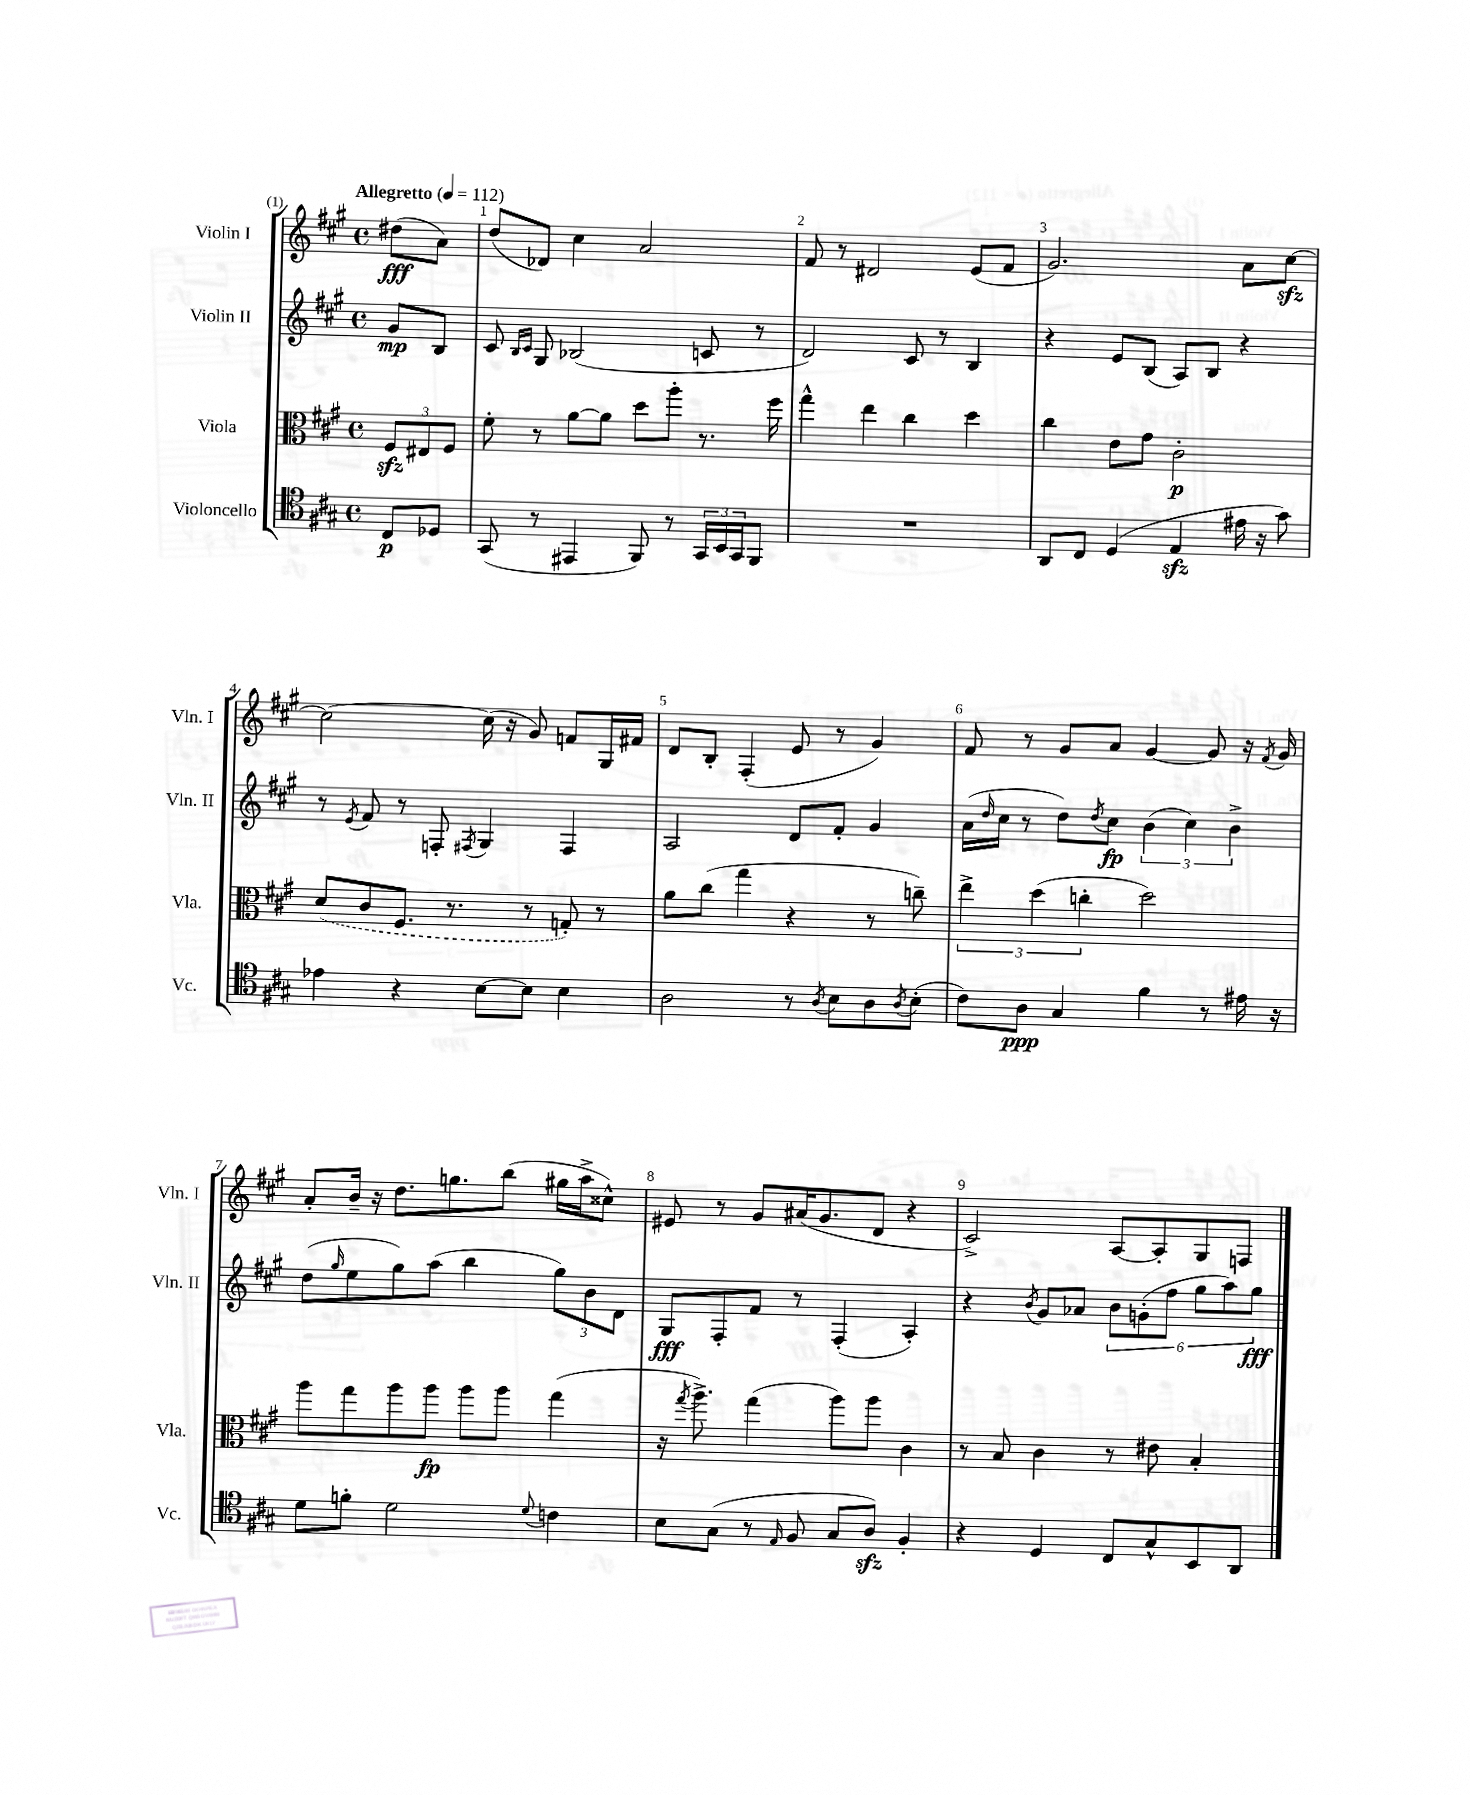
<<
\new StaffGroup <<
\new Staff = "s0" \with { instrumentName = "Violin I" shortInstrumentName = "Vln. I" } {
    \clef treble \key a \major \defaultTimeSignature \time 4/4 \partial 4 \tempo "Allegretto" 4 = 112
    dis''8\fff( a'8) |
    d''8( des'8) cis''4 a'2 |
    fis'8 r8 dis'2 e'8( fis'8 |
    gis'2.) a'8 cis''8~\sfz |
    cis''2~ cis''16( r16 gis'8) f'8 gis16 fis'16 |
    d'8 b8-. fis4-.( e'8 r8 gis'4) |
    fis'8 r8 gis'8 a'8 gis'4~ gis'8 r16 \acciaccatura { fis'8 } gis'16 |
    a'8-. b'16-- r16 d''8. g''8. b''8( gis''16 a''16-> cisis''8-^) |
    eis'8 r8 gis'8 ais'16( gis'8. d'8 r4 |
    cis'2->) a8~ a8-. gis8 f8 \bar "|." |
}
\new Staff = "s1" \with { instrumentName = "Violin II" shortInstrumentName = "Vln. II" } {
    \clef treble \key a \major \defaultTimeSignature \time 4/4 \partial 4
    gis'8\mp b8 |
    cis'8 \grace { b16 cis'16 } gis8 bes2( c'8 r8 |
    d'2) cis'8 r8 b4 |
    r4 e'8 b8( a8) b8 r4 |
    r8 \acciaccatura { e'8 } fis'8 r8 f8-. \acciaccatura { fis8 } gis4 fis4 |
    a2 d'8 fis'8-. gis'4 |
    a'16( \grace { d''16 } cis''16 r8 d''8) \acciaccatura { d''8 } cis''8\fp \tuplet 3/2 { b'4( cis''4) b'4-> } |
    d''8( \grace { gis''16 } e''8 gis''8) a''8( b''4 \tuplet 3/2 { gis''8) b'8 d'8 } |
    gis8\fff fis8-. fis'8 r8 fis4-.( a4-.) |
    r4 \acciaccatura { b'8 } gis'8 aes'8 \tuplet 6/4 { b'8 g'8-.( fis''8 gis''8 a''8) gis''8\fff } \bar "|." |
}
\new Staff = "s2" \with { instrumentName = "Viola" shortInstrumentName = "Vla." } {
    \clef alto \key a \major \defaultTimeSignature \time 4/4 \partial 4
    \tuplet 3/2 { fis8\sfz eis8 fis8 } |
    fis'8-. r8 a'8~ a'8 d''8 a''8-. r8. fis''16 |
    gis''4-^ e''4 cis''4 d''4 |
    cis''4 e'8 gis'8 cis'2-.\p |
    \once \slurDashed d'8( cis'8 fis8. r8. r8 g8-.) r8 |
    a'8 cis''8( gis''4 r4 r8 c''8--) |
    \tuplet 3/2 { e''4-> d''4( c''4-. } d''2) |
    a''8 gis''8 a''8 a''8\fp a''8 a''8 gis''4( |
    r16 \acciaccatura { gis''8 } a''8.->) gis''4( a''8) a''8 cis'4 |
    r8 b8 cis'4 r8 eis'8 b4-. \bar "|." |
}
\new Staff = "s3" \with { instrumentName = "Violoncello" shortInstrumentName = "Vc." } {
    \clef tenor \key a \major \defaultTimeSignature \time 4/4 \partial 4
    cis8\p des8 |
    gis,8( r8 eis,4 fis,8) r8 \tuplet 3/2 { gis,16 b,16 gis,16 } fis,8 |
    R1 |
    a,8 cis8 d4( e4\sfz eis'16 r16 gis'8) |
    ees'4 r4 b8~ b8 b4 |
    a2 r8 \acciaccatura { a8 } b8 a8 \acciaccatura { a8 } b8-.( |
    cis'8) a8\ppp gis4 fis'4 r8 eis'16 r16 |
    d'8 f'8-. d'2 \appoggiatura { d'8 } c'4 |
    b8 gis8( r8 \grace { e16 } fis8 gis8 a8\sfz) fis4-. |
    r4 d4 cis8 gis8-^ b,8 a,8 \bar "|." |
}
>>
>>
\layout { \context { \Score \override BarNumber.break-visibility = ##(#f #t #t) barNumberVisibility = #all-bar-numbers-visible } }
